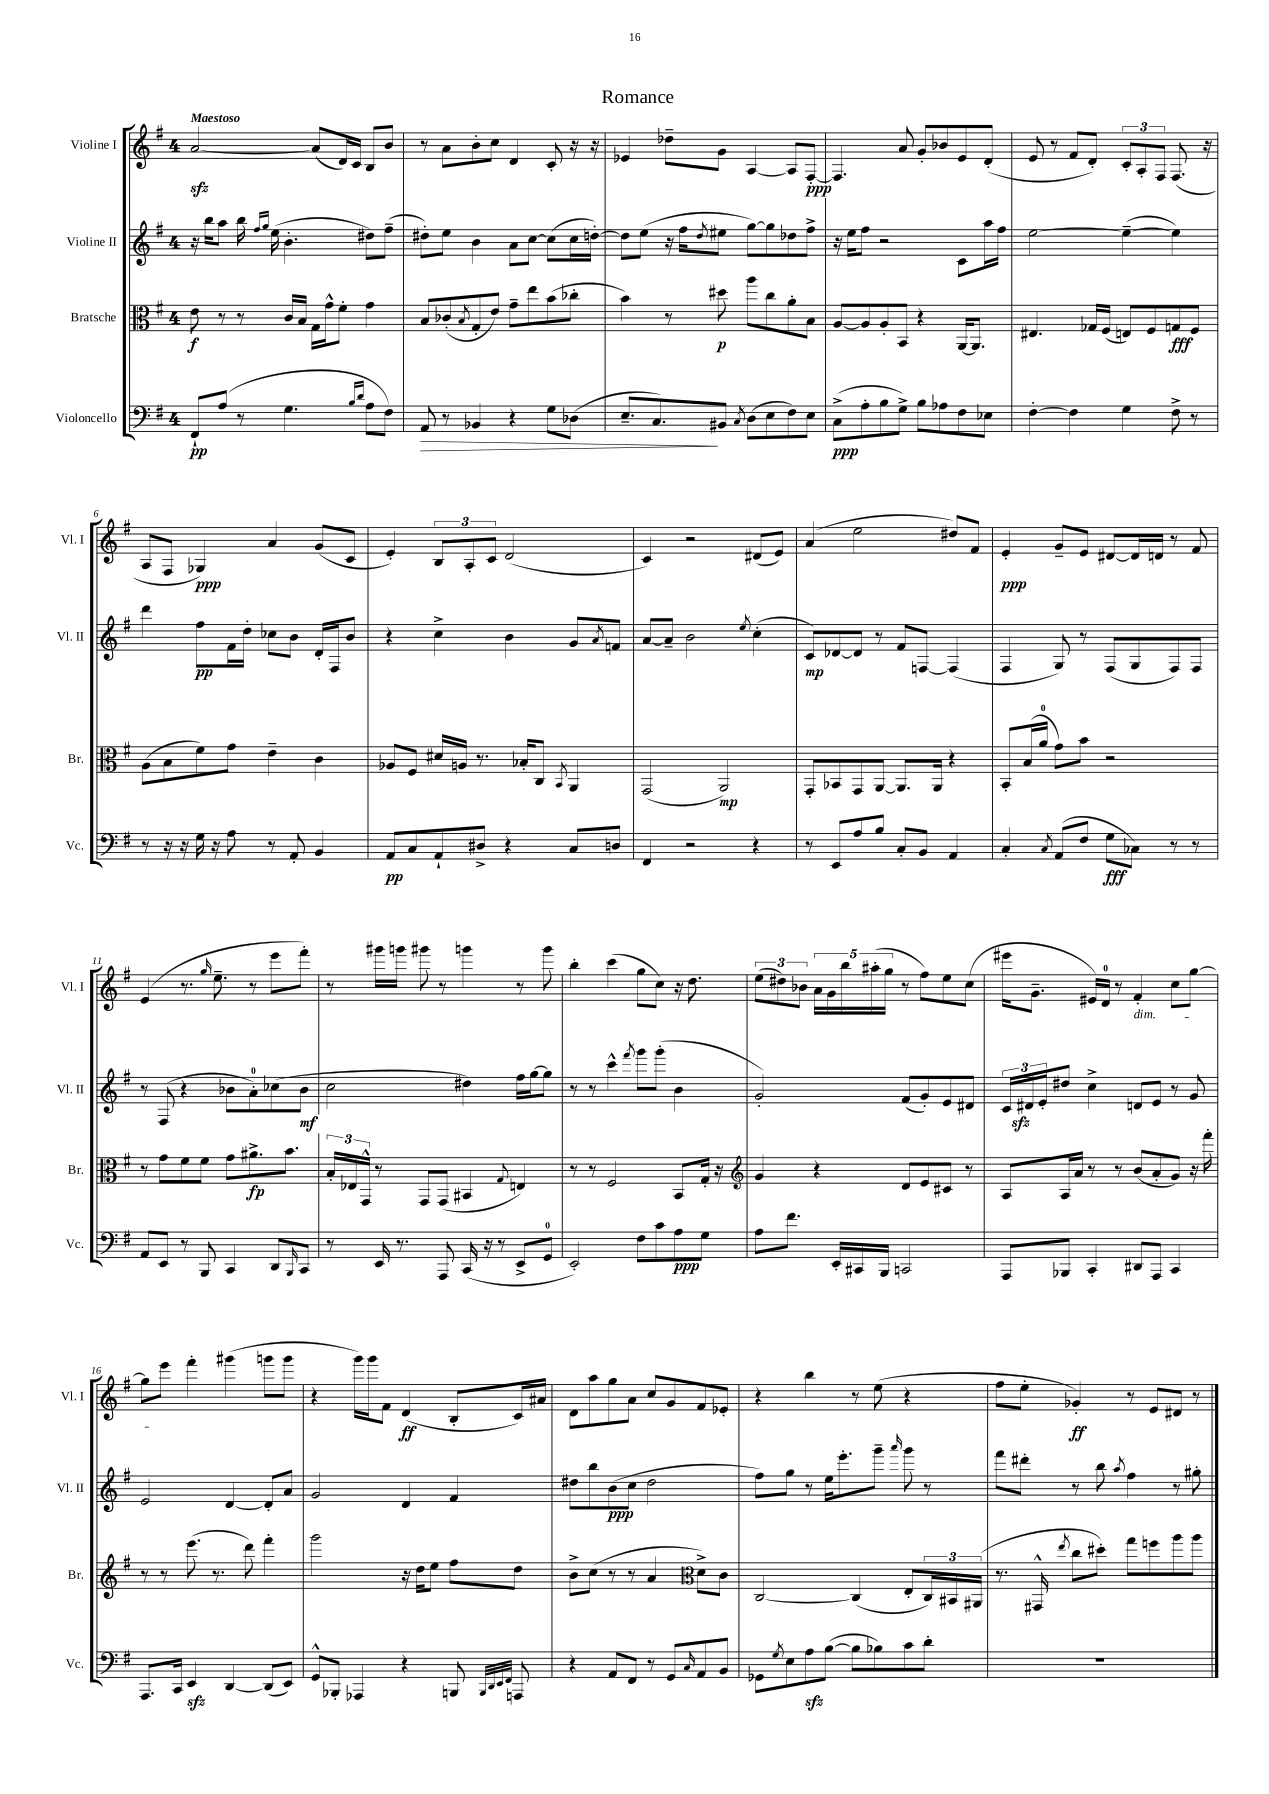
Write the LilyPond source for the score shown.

\header { title = "Romance" }
<<
\new StaffGroup <<
\new Staff = "s0" \with { instrumentName = "Violine I" shortInstrumentName = "Vl. I" } {
    \clef treble \key g \major \once \override Staff.TimeSignature.style = #'single-digit \time 4/4 \tempo "Maestoso"
    a'2~\sfz a'8( d'16) c'16 b8 b'8 |
    r8 a'8 b'8-. c''8 d'4 c'8-. r16 r16 |
    ees'4 des''8-- g'8 a4~ a8 fis8~-.\ppp |
    fis4. a'8 g'8-. bes'8 e'8 d'8-.( |
    e'8 r8 fis'8 d'8-.) \tuplet 3/2 { c'8-. a8-. fis8 } fis8.( r16 |
    a8 fis8 ges4\ppp) a'4 g'8( c'8 |
    e'4-.) \tuplet 3/2 { b8 a8-. c'8 } d'2( |
    c'4) r2 dis'8( e'8) |
    a'4( e''2 dis''8) fis'8 |
    e'4-.\ppp g'8-- e'8 dis'8~ dis'16 d'16 r8 fis'8 |
    e'4( r8. \grace { g''16 } e''8.-- r8 e'''8 fis'''8-.) |
    r8 gis'''16 g'''16 gis'''8 r8 g'''4 r8 g'''8 |
    b''4-. c'''4( g''8 c''8) r16 d''8. |
    \tuplet 3/2 { e''8( dis''8) bes'8 } \tuplet 5/4 { a'16 g'16 b''16 ais''16-.( g''16 } r8 fis''8) e''8 c''8( |
    eis'''16 g'8.-- eis'16) d'16-0 r8 fis'4-.\dim c''8 g''8~ |
    g''8\! e'''8 fis'''4-. gis'''4( g'''8 g'''8 |
    r4 g'''16) g'''16 fis'8 d'4\ff( b8-. c'16) ais'16 |
    d'8 a''8 g''8 a'8 c''8 g'8 fis'8 ees'8-. |
    r4 b''4 r8 e''8( r4 |
    fis''8 e''8-. ges'4-.\ff) r8 e'8 dis'8 r8 \bar "|." |
}
\new Staff = "s1" \with { instrumentName = "Violine II" shortInstrumentName = "Vl. II" } {
    \clef treble \key g \major \once \override Staff.TimeSignature.style = #'single-digit \time 4/4
    r16 b''16 a''8 b''16 \grace { fis''16 g''16 } e''16( b'4.-. dis''8) fis''8--( |
    dis''8-.) e''8 b'4 a'8 c''8~ c''8( c''16 d''16~-.) |
    d''8 e''8( r16 fis''16 \acciaccatura { d''8 } eis''8 g''8~) g''8 des''8 fis''8-> |
    r16 e''16 fis''8 r2 c'8 a''16 fis''16 |
    e''2~ e''4~--( e''4) |
    d'''4 fis''8\pp fis'16 d''16-. ces''8 b'8 d'16-. fis16 b'8 |
    r4 c''4-> b'4 g'8 \acciaccatura { a'8 } f'8 |
    a'8~ a'8-- b'2 \acciaccatura { e''8 } c''4-.( |
    c'8\mp) des'8~ des'8 r8 fis'8 f8~ f4( |
    fis4 g8) r8 fis8( g8 fis8) fis8 |
    r8 fis8( r4 bes'8 a'8-0-.) ces''8( bes'8\mf |
    c''2 dis''4) fis''16 g''16~ g''8 |
    r8 r8 c'''4-^ \acciaccatura { fis'''8 } g'''8 g'''8-.( b'4 |
    g'2-.) fis'8( g'8-.) e'8 dis'8 |
    \tuplet 3/2 { c'16 dis'16\sfz e'16-. } dis''8 c''4-> d'8 e'8 r8 g'8 |
    e'2 d'4~ d'8-. a'8 |
    g'2 d'4 fis'4 |
    dis''8 b''8 b'8\ppp( c''8 dis''2 |
    fis''8) g''8 r8 e''16 e'''8.-. g'''8-- \grace { a'''16 } g'''8 r8 |
    fis'''8 dis'''8-. r8 b''8 \acciaccatura { a''8 } fis''4 r8 gis''8-. \bar "|." |
}
\new Staff = "s2" \with { instrumentName = "Bratsche" shortInstrumentName = "Br." } {
    \clef alto \key g \major \once \override Staff.TimeSignature.style = #'single-digit \time 4/4
    e'8\f r8 r8 c'16 b16 g16 g'16-^ fis'8-. g'4 |
    b8 ces'8-.( \acciaccatura { b8 } g8-. e'8) g'8-- e''8 b'8( ces''8-. |
    b'4) r8 dis''8\p a''8 c''8 a'8-. b8 |
    a8~ a8 a8-. b,8 r4 a,16~ a,8. |
    eis4. ges16 fis16( e8) fis8 g8\fff fis8 |
    a8( b8 fis'8) g'8 e'4-- c'4 |
    aes8 fis8 dis'16 a16 r8. bes16-. c8 \acciaccatura { b,8 } a,4 |
    g,2( a,2\mp) |
    g,8-. bes,8 g,8 a,8~ a,8. a,16 r4 |
    b,8-. b16( a'16-0 g'8) b'8 r2 |
    r8 g'8 fis'8 fis'8 g'8 ais'8.->\fp b'8. |
    \tuplet 3/2 { b16-. ees16 g,16-^ } r8 g,8 g,8( bis,4 \appoggiatura { g8 } e4) |
    r8 r8 fis2 b,8 g16-. r16 |
    \clef treble g'4 r4 d'8 e'8 cis'8 r8 |
    a8 a16 a'16 r8 r8 b'8( a'8-. g'8) r16 fis'''16-. |
    r8 r8 e'''8.( r8. d'''8) fis'''4-. |
    g'''2 r16 d''16 e''8 fis''8 d''8 |
    b'8-> c''8( r8 r8 a'4 \clef alto d'8->) c'8 |
    c2~ c4( e8-. \tuplet 3/2 { c16) bis,16 ais,16( } |
    r8. gis,16-^ \acciaccatura { e''8 } c''8 dis''8-.) g''8 f''8 a''8 a''8 \bar "|." |
}
\new Staff = "s3" \with { instrumentName = "Violoncello" shortInstrumentName = "Vc." } {
    \clef bass \key g \major \once \override Staff.TimeSignature.style = #'single-digit \time 4/4
    fis,8-!\pp a8( r8 g4. \grace { b16 d'16 } a8 fis8) |
    a,8\> r8 bes,4 r4 g8 des8( |
    e8.-- c8.\!) bis,8 \acciaccatura { c8 } d8( e8 fis8) e8 |
    c8->\ppp( a8-. b8 g8->) b8 aes8 fis8 ees8 |
    fis4~-. fis4 g4 fis8-> r8 |
    r8 r16 r16 g16 r16 a8 r8 a,8-. b,4 |
    a,8\pp c8 a,8-! dis8-> r4 c8 d8 |
    fis,4 r2 r4 |
    r8 e,8 a8 b8 c8-. b,8 a,4 |
    c4-. \acciaccatura { c8 } a,8( fis8 g8\fff ces8) r8 r8 |
    a,8 e,8 r8 b,,8 c,4 d,8 \grace { b,,16 } c,8 |
    r8 e,16 r8. a,,8 c,16( r16 r8 e,8-> g,8-0 |
    e,2-.) fis8 c'8 a8\ppp g8 |
    a8 fis'8. e,16-. cis,16 b,,16 c,2 |
    a,,8 bes,,8 c,4-. dis,8 a,,8 c,4 |
    a,,8. c,16 e,4\sfz d,4~ d,8( e,8) |
    g,8-^ bes,,8-. aes,,4 r4 b,,8 \grace { b,,32 d,32 e,32 fis,32 } a,,8 |
    r4 a,8 fis,8 r8 g,8 \grace { c16 } a,8 b,8 |
    ges,8 \acciaccatura { g8 } e8 a8\sfz b8~( b8 bes8) c'8 d'8-. |
    R1 \bar "|." |
}
>>
>>
